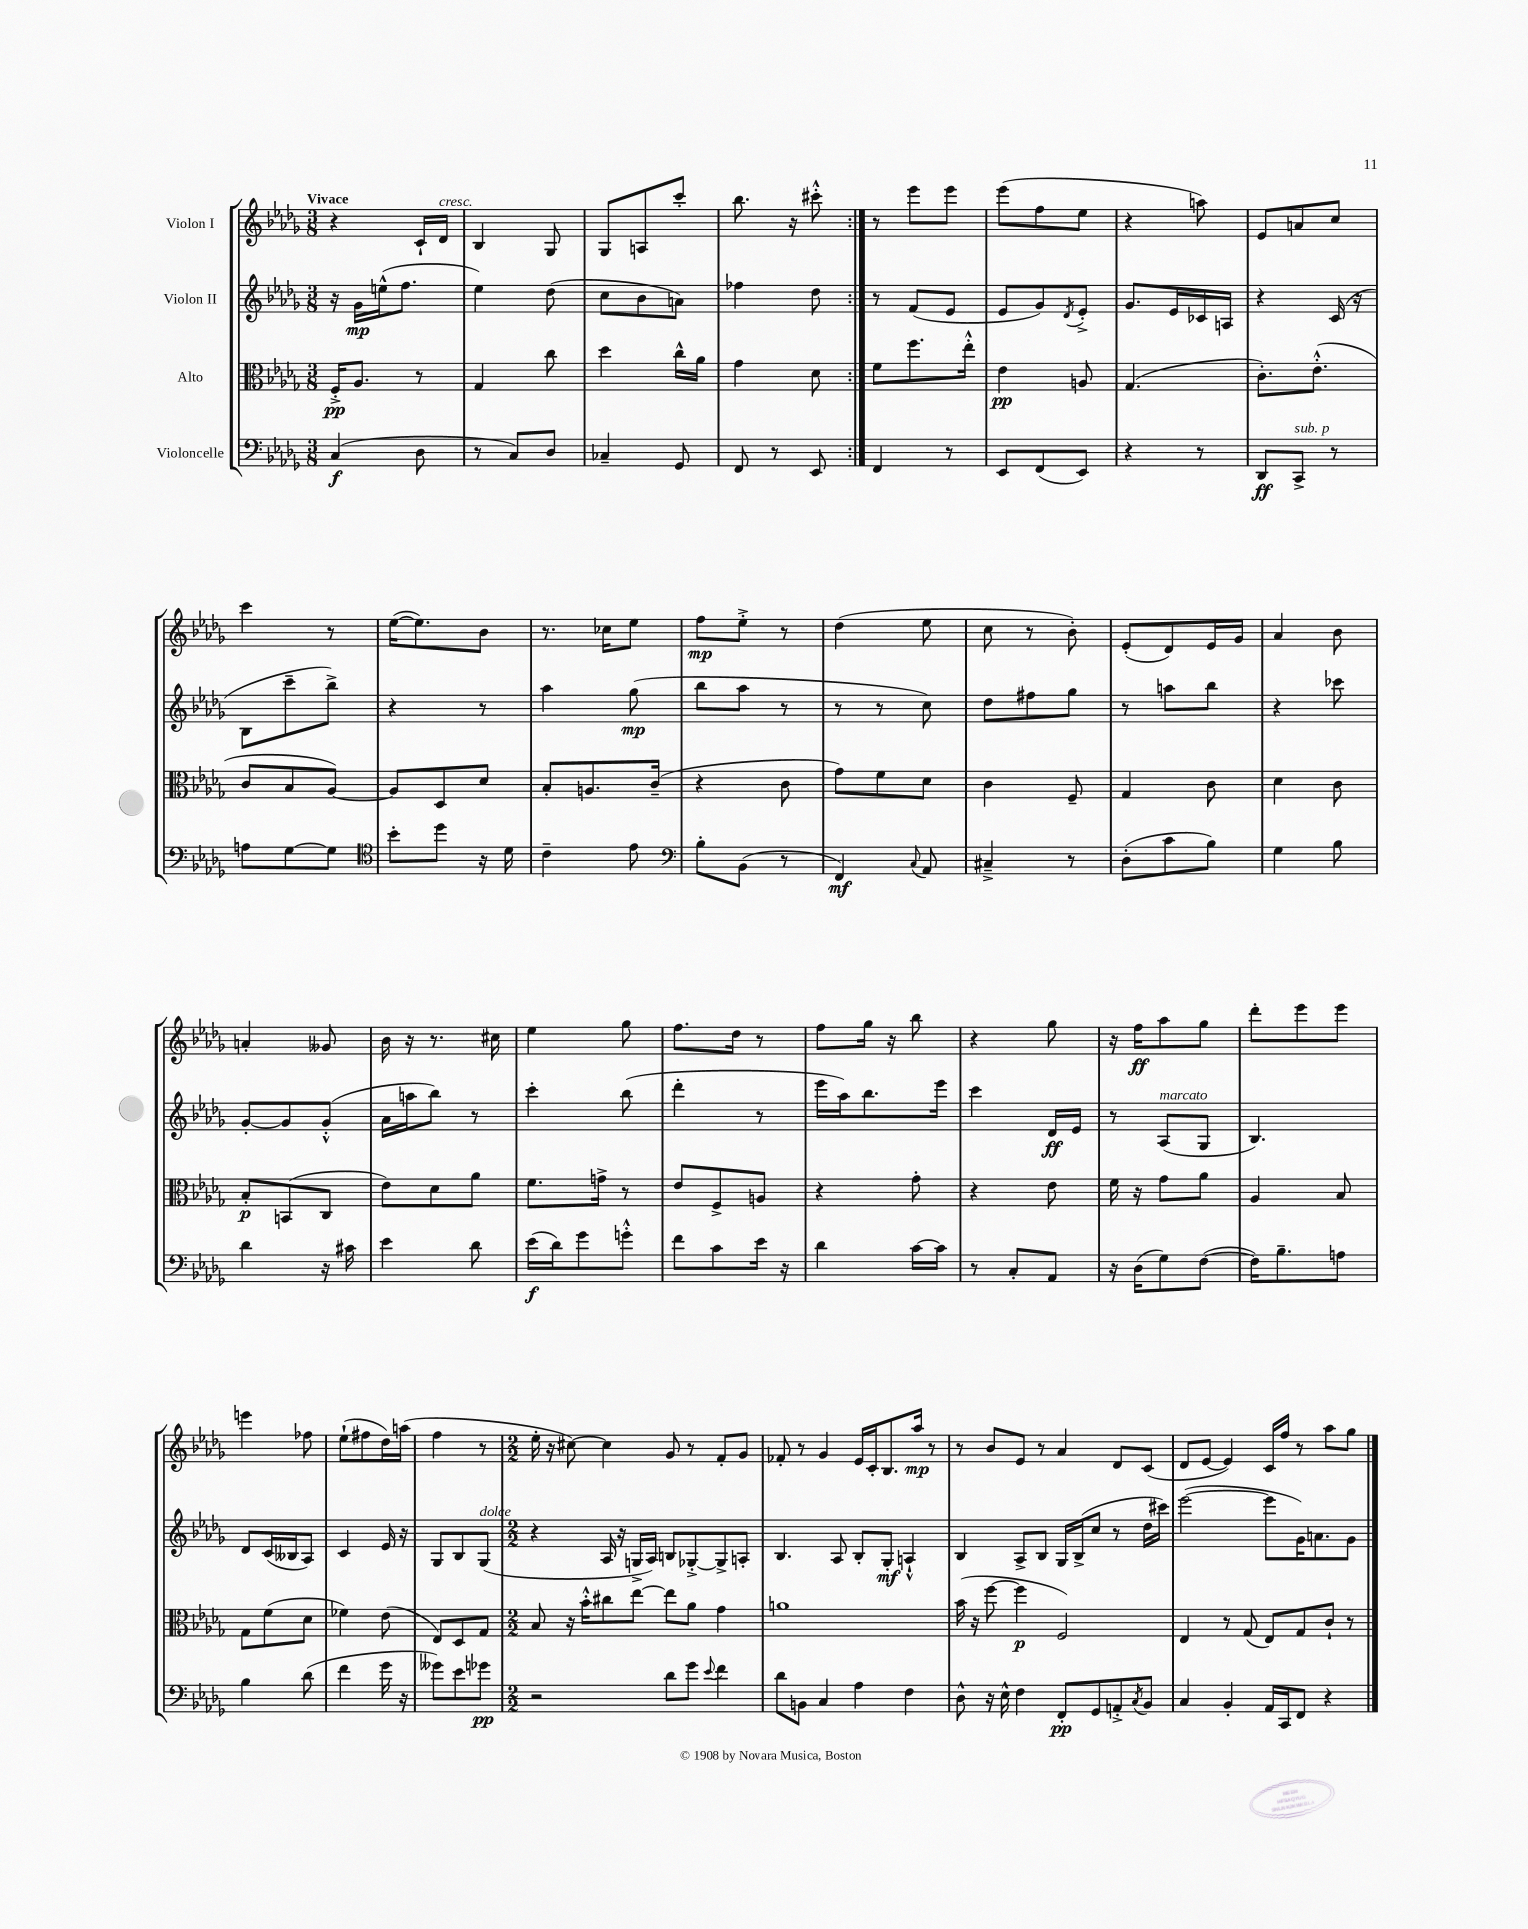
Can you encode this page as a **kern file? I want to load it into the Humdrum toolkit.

**kern	**kern	**kern	**kern
*staff4	*staff3	*staff2	*staff1
*clefF4	*clefC3	*clefG2	*clefG2
*k[b-e-a-d-g-]	*k[b-e-a-d-g-]	*k[b-e-a-d-g-]	*k[b-e-a-d-g-]
*M3/8	*M3/8	*M3/8	*M3/8
(4C	16F'^	16r	4r
.	8.A-	16g-	.
.	.	(16ee^^	.
.	.	8.ff	.
8D-	8r	.	16c`
.	.	.	16d-
=	=	=	=
8r	4G-	4ee-)	4B-
8C)	.	.	.
8D-	8cc	(8dd-	8G-
=	=	=	=
4C-~	4dd-	8cc	8G-
.	.	8b-	8A
8GG-	16cc^^	8a)	8ccc'
.	16a-	.	.
=	=	=	=
8FF	4g-	4ff-	8.bb-
8r	.	.	.
.	.	.	16r
8EE-	8d-	8dd-	8ccc#'^^
=:|!	=:|!	=:|!	=:|!
4FF	8f	8r	8r
.	8.ff	(8f	8eee-
8r	.	8e-	8eee-
.	16ee-'^^	.	.
=	=	=	=
8EE-	4e-	8e-	(8eee-
(8FF	.	8g-)	8ff
.	.	8qd-	.
8EE-)	8A	8e-'^	8ee-
=	=	=	=
4r	(4.G-	8.g-	4r
.	.	16e-	.
8r	.	16c-	8aa)
.	.	16A	.
=	=	=	=
8DD-	8.c')	4r	8e-
8CC^	.	.	8a
.	(8.e-'^^	.	.
8r	.	(16c	8cc
.	.	16r	.
=	=	=	=
8A	8c	8B-	4ccc
[8G-	8B-	8ccc~	.
8G-]	[8A-)	8bb-^)	8r
=	=	=	=
*clefC4	*	*	*
8b-'	8A-]	4r	([16ee-
.	.	.	8.ee-])
8dd-	8D-	.	.
16r	8d-	8r	8b-
16d-	.	.	.
=	=	=	=
4c~	8B-'	4aa-	8.r
.	8.A	.	.
.	.	.	16cc-
8e-	.	(8gg-	8ee-
.	(16c~	.	.
=	=	=	=
*clefF4	*	*	*
8B-'	4r	8bb-	8ff
(8BB-	.	8aa-	8ee-'^
8r	8c	8r	8r
=	=	=	=
4FF)	8g-)	8r	(4dd-
.	8f	8r	.
8qqC	.	.	.
8AA-	8d-	8cc)	8ee-
=	=	=	=
4C#~^	4c	8dd-	8cc
.	.	8ff#	8r
8r	8F~	8gg-	8b-')
=	=	=	=
(8D-'	4G-	8r	(8e-'
8c	.	8aa	8d-)
8B-)	8c	8bb-	16e-
.	.	.	16g-
=	=	=	=
4G-	4d-	4r	4a-
8B-	8c	8ccc-	8b-
=	=	=	=
4d-	8B-'	[8g-'	4a'
.	(8BB	8g-]	.
16r	8C	(8g-'^^	8g--
16c#	.	.	.
=	=	=	=
4e-	8e-)	16a-	16b-
.	.	16aa	16r
.	8d-	8bb-)	8.r
8d-	8a-	8r	.
.	.	.	16cc#
=	=	=	=
(16e-	8.f	4ccc'	4ee-
16d-)	.	.	.
8g-	.	.	.
.	16g^	.	.
8g'^^	8r	(8bb-	8gg-
=	=	=	=
8f	8e-	4ddd-'	8.ff
8c	8F^	.	.
.	.	.	16dd-
16e-	8A	8r	8r
16r	.	.	.
=	=	=	=
4d-	4r	16eee-	8ff
.	.	16aa-)	.
.	.	8.bb-	16gg-
.	.	.	16r
[16c	8g-'	.	8bb-
16c]	.	16eee-	.
=	=	=	=
8r	4r	4ccc	4r
8C'	.	.	.
8AA-	8e-	16d-	8gg-
.	.	16e-	.
=	=	=	=
16r	16f	8r	16r
(16D-	16r	.	16ff
8G-)	8g-	(8A-	8aa-
([8F	8a-	8G-	8gg-
=	=	=	=
16F])	4A-	4.B-)	8ddd-'
8.B-~	.	.	.
.	.	.	8eee-
8A	8B-	.	8eee-
=	=	=	=
4B-	8G-	8d-	4eee
.	(8f	(16c	.
.	.	16B--	.
(8d-	8d-	8A-)	8ff-
=	=	=	=
4f	4f-)	4c	(8ee-`
.	.	.	8ff#
16g-	(8e-	16e-	16dd-)
16r	.	16r	(16aa
=	=	=	=
8g--)	8E-)	8G-	4ff
8e-	8D-	8B-	.
8g-	8G-	(8G-	8r
=	=	=	=
*M2/2	*M2/2	*M2/2	*M2/2
2r	8B-	4r	16ee-'
.	.	.	16r
.	16r	.	[8cc#)
.	16b-'^^	.	.
.	8cc#	16A-	4cc#]
.	.	16r	.
.	[8ee-	16G^	.
.	.	16A-)	.
8d-	8ee-]	8B	8g-
8g-	8a-	[8G-'^	8r
8qqe-	.	.	.
4f	4g-	8G-^]	8f'
.	.	8A'	8g-
=	=	=	=
8d-	1a	4.B-	8f-'
8BB	.	.	8r
4C	.	.	4g-
.	.	8A-	.
4A-	.	8B-'	16e-
.	.	.	16c'
.	.	8G-'	8.B-
4F	.	4A`^^	.
.	.	.	16aa-
.	.	.	8r
=	=	=	=
8D-^^	(16b-	4B-	8r
.	16r	.	.
16r	[8ff	.	8b-
16E-^^	.	.	.
4F	4ff]	8A-^	8e-
.	.	8B-	8r
8FF'	2F)	16G-	4a-
.	.	(16B-^	.
8GG-	.	8cc	.
8AA'^	.	8r	8d-
8qC	.	.	.
8BB-	.	16dd-	(8c
.	.	16ccc#)	.
=	=	=	=
4C	4E-	([2eee-	8d-
.	.	.	[8e-
4BB-'	8r	.	4e-])
.	(8G-	.	.
16AA-	8E-)	8eee-]	16c
16CC	.	.	16ff
8FF	8G-	16g-)	8r
.	.	8.a	.
4r	8c`	.	8aa-
.	8r	8g-	8gg-
==	==	==	==
*-	*-	*-	*-
